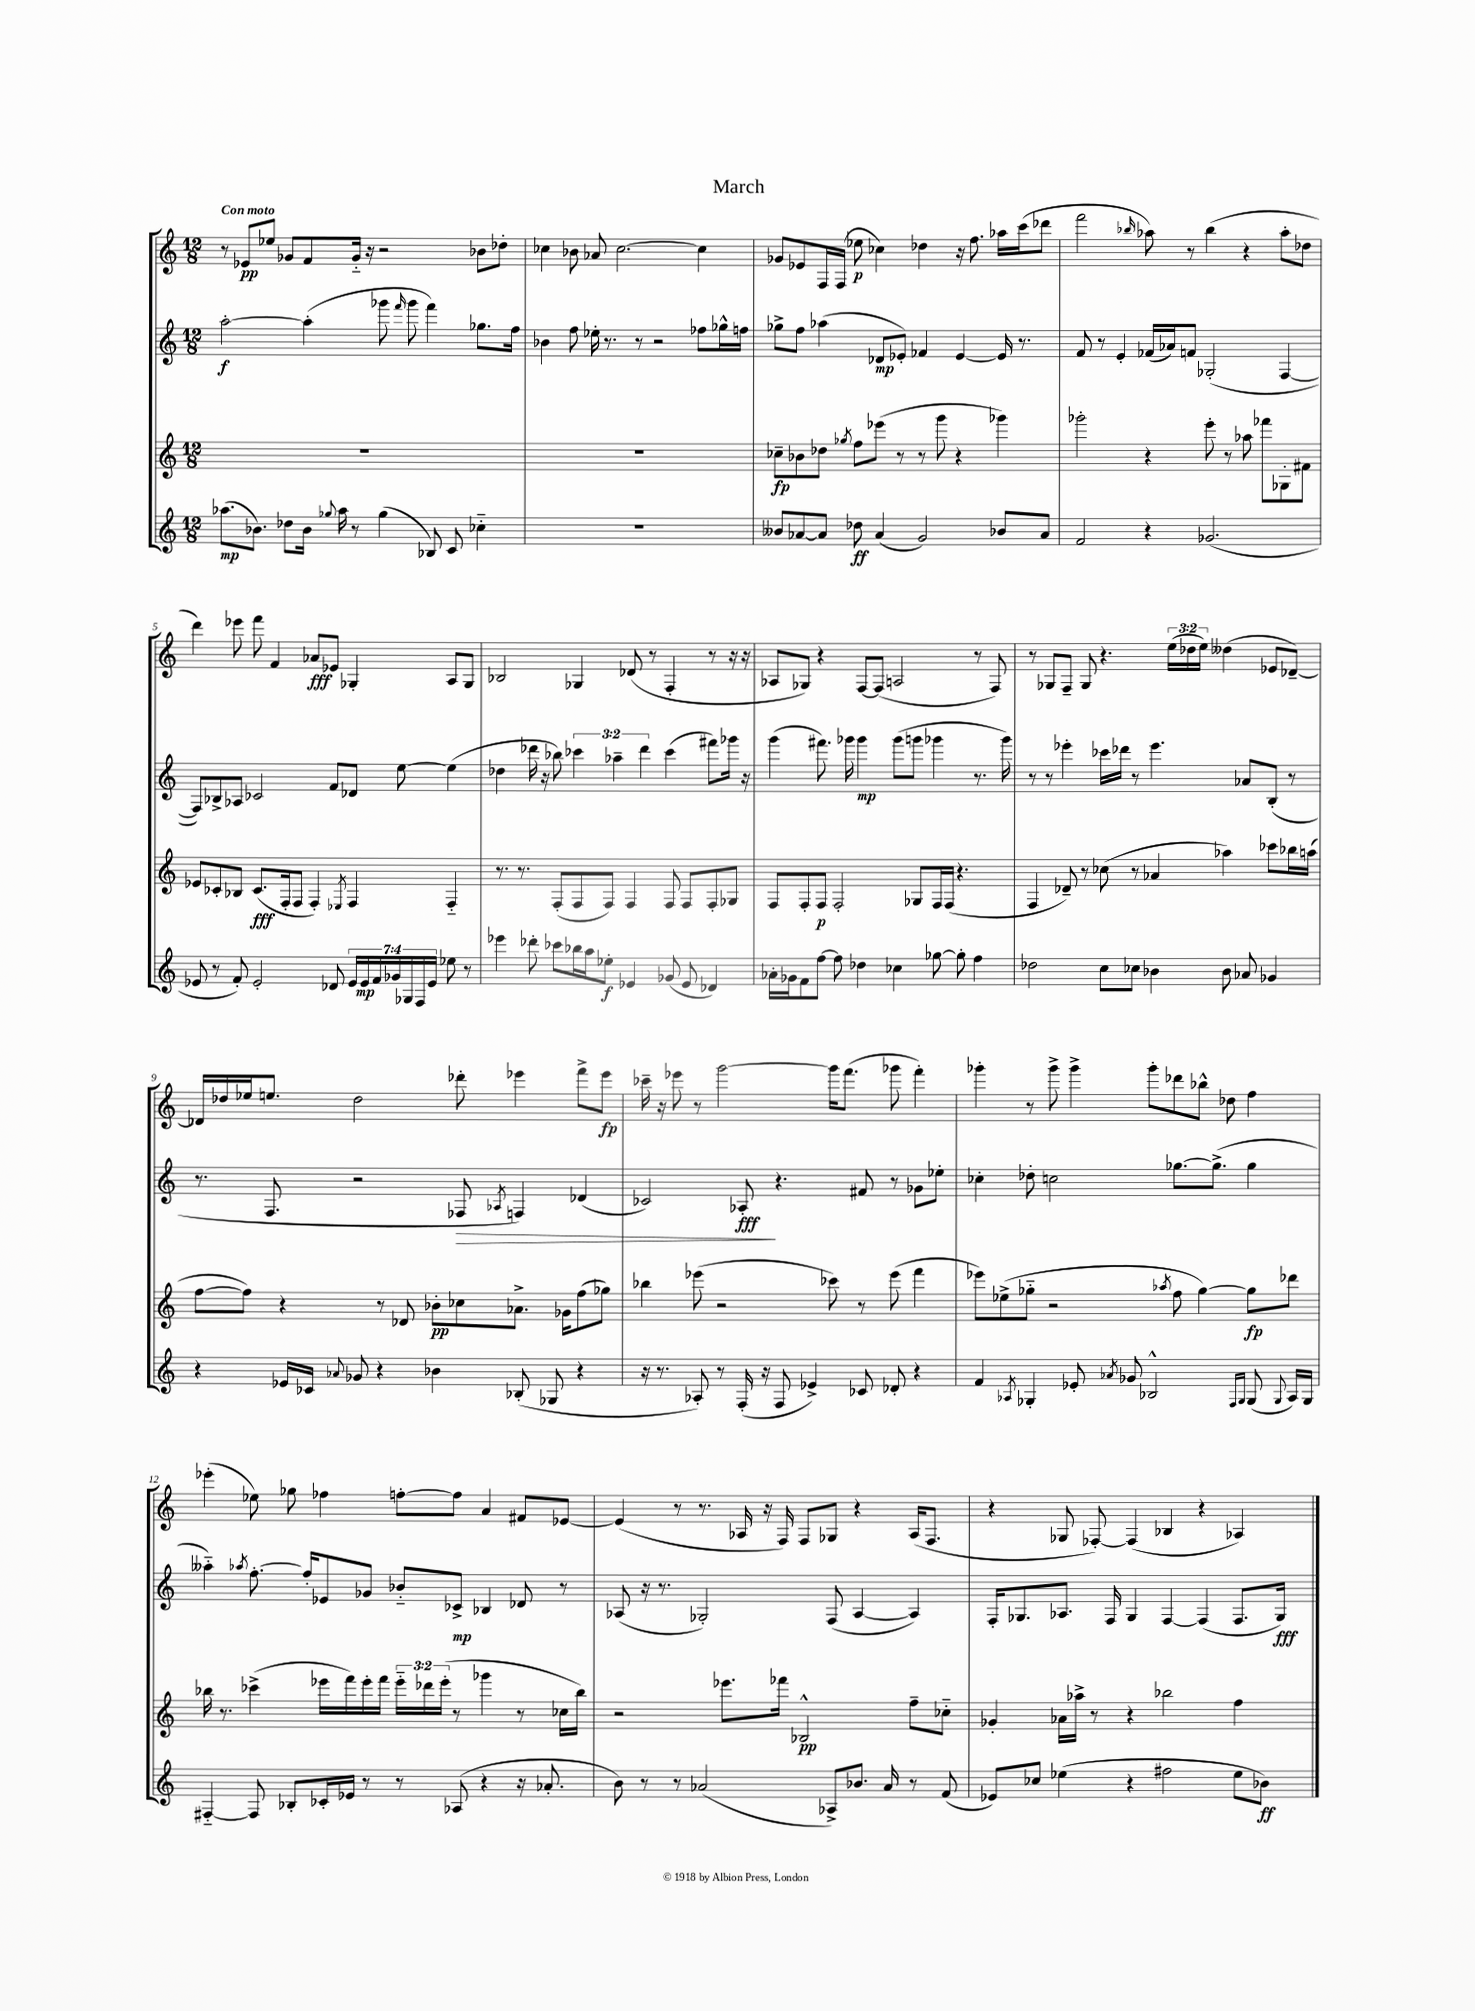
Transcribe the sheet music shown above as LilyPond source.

\header { title = "March" }
<<
\new StaffGroup <<
\new Staff = "s0" {
    \clef treble \key c \major \numericTimeSignature \time 12/8 \override Staff.TupletNumber.text = #tuplet-number::calc-fraction-text \tempo "Con moto"
    \autoBeamOff r8 ees'8[\pp ees''8] ges'8[ f'8 ges'16]-_ r16 r2 bes'8[ des''8]-. |
    ces''4 bes'8 aes'8 ces''2.~ ces''4 |
    ges'8[ ees'8 f16 f16]( ees''8\p ces''4) des''4 r16 f''8. aes''16[ c'''16( des'''8] |
    f'''2 \grace { bes''16 } aes''8) r8 bes''4( r4 aes''8[-. des''8] |
    d'''4) ees'''8 f'''8 f'4 aes'8[\fff ees'8] ges4-. a8[ ges8] |
    bes2 ges4 des'8( r8 f4-. r8 r16 r16 |
    aes8[ ges8]) r4 f8[~ f8]( a2 r8 f8) |
    r8 ges8[ f8]-- ges8 r4. \tuplet 3/2 { e''16[( des''16 e''16]) } deses''4( ees'8[ des'8]~--) |
    des'16[ des''16 ees''16 e''8.] des''2 des'''8-. ees'''4 f'''8[-> ees'''8]\fp |
    ces'''16-- r16 ees'''8 r8 g'''2~ g'''16[ f'''8.]( ges'''8 f'''4-.) |
    ges'''4-. r8 ges'''8-> ges'''4-> ges'''8[-. des'''8 bes''8]-^ des''8 f''4 |
    ees'''4-.( ees''8) ges''8 fes''4 f''8[~-. f''8] a'4 fis'8[ ees'8]~ |
    ees'4( r8 r8. aes16 r16 f16) f8[ ges8] r4 aes16[( f8.] |
    r4 ges8 fes8~-.) fes4( bes4 r4 aes4) \bar "|." |
}
\new Staff = "s1" {
    \clef treble \key c \major \numericTimeSignature \time 12/8 \override Staff.TupletNumber.text = #tuplet-number::calc-fraction-text
    \autoBeamOff a''2~-.\f a''4-.( ges'''8 \grace { f'''16 } ges'''8 f'''4) ges''8.[ f''16] |
    bes'4 f''8 ees''16-. r8. r8 r2 fes''8[ ges''16-^ f''16] |
    ges''8[-> f''8] aes''4( des'8[\mp ees'8]-.) fes'4 ees'4~ ees'16 r8. |
    f'8 r8 e'4-. fes'16[( aes'16) f'8] ges2-.( f4~ |
    f8[) bes8-> aes8] ces'2 f'8[ des'8] e''8~ e''4( |
    des''4 des'''16 r16 bes''8) \tuplet 3/2 { ces'''4 aes''4-- des'''4 } ces'''4( fis'''8[) ges'''16] r16 |
    g'''4( fis'''8.) ges'''16 ges'''4\mp ges'''8[( g'''8] ges'''4 r8. ges'''16) |
    r8 r8 ees'''4-. ces'''16[ des'''16] r8 ees'''4. aes'8[ b8]-.( r8 |
    r8. f8. r2 fes8\> \acciaccatura { aes8 } f4) des'4( |
    ces'2) aes8-.\fff\! r4. fis'8 r8 ges'8[ ees''8]-. |
    ces''4-. des''8-. c''2 ges''8.[~ ges''8.]->( ges''4 |
    aeses''4-_) \acciaccatura { aes''8 } f''8.~-. f''16[-. ees'8 ges'8] bes'8[-_ ces'8]->\mp bes4 des'8 r8 |
    aes8( r16 r8. ges2-.) f8( aes4~ aes4) |
    f16[-. ges8. aes8.] f16 ges4 f4~ f4( f8.[ ges16]\fff) \bar "|." |
}
\new Staff = "s2" {
    \clef treble \key c \major \numericTimeSignature \time 12/8 \override Staff.TupletNumber.text = #tuplet-number::calc-fraction-text
    \autoBeamOff R1. |
    R1. |
    ces''8[--\fp bes'8 des''8] \acciaccatura { ges''8 } f''8[ ees'''8]( r8 r8 g'''8 r4 ges'''4) |
    ges'''2-. r4 e'''8-. r8 aes''8 fes'''8[ ges8-. fis'8] |
    ees'8[ ces'8-. bes8] ces'8.[\fff( f16-. f8] f4-.) \acciaccatura { ees8 } f4 f4-_ |
    r8. r8. f8[-.( f8 f8]) f4 f8 f8[ f8-. ges8] |
    f8[ f8-. f8]\p f2-. ges8[ f16 f16]( r4. |
    f4 des'8--) r8 ces''8( r8 aes'4 aes''4) ces'''8[ bes''16 a''16]( |
    f''8[~ f''8]) r4 r8 des'8 bes'8[-.\pp ces''8 aes'8.]-> ges'16[ f''8( ges''8]) |
    bes''4 ees'''8( r2 ces'''8) r8 ees'''8( f'''4 |
    ees'''8[) ees''8->( ges''8]-_ r2 \acciaccatura { aes''8 } f''8 ges''4~) ges''8[\fp des'''8] |
    bes''16 r8. ces'''4->( ees'''16[ f'''16) ees'''16-. f'''16] \tuplet 3/2 { ees'''16[-_ des'''16 ees'''16]-.( } r8 ges'''4 r8 ces''16[ bes''16]) |
    r2 ees'''8.[ fes'''16] bes2-^\pp f''8[-- ces''8]-_ |
    ges'4-. aes'16[ aes''16]-> r8 r4 bes''2 f''4 \bar "|." |
}
\new Staff = "s3" {
    \clef treble \key c \major \numericTimeSignature \time 12/8 \override Staff.TupletNumber.text = #tuplet-number::calc-fraction-text
    \autoBeamOff aes''8.[\mp( bes'8.]) des''8[ bes'16] \appoggiatura { ges''8 } aes''16 r8 ges''4( bes8) c'8 ces''4-_ |
    R1. |
    beses'8[ aes'8~ aes'8] des''8\ff aes'4( g'2) bes'8[ aes'8] |
    f'2 r4 ges'2.( |
    ees'8 r8 f'8-.) ees'2-. des'8 \tuplet 7/4 { ees'16[ ees'16\mp f'16 ges'16 ges16 f16 ees'16] } ees''8 r8 |
    ees'''4 des'''8-. ces'''8[ bes''16 a''16 ees''8]-.\f ees'4 ges'8( ees'8 des'4) |
    aes'16[-. ges'16 f'8 f''8]~ f''8 des''4 ces''4 ges''8~ ges''8-. f''4 |
    des''2 c''8[ ces''8] bes'4 bes'8 aes'8 ges'4 |
    r4 ees'16[ ces'16] \appoggiatura { aes'8 } ges'8 r4 bes'4 bes8-.( ges8 r4 |
    r16 r8. aes8-.) r8 f16-.( r16 f8 ees'4->) ces'8 des'8-. r4 |
    f'4 \acciaccatura { aes8 } ges4-. ees'8-. \acciaccatura { aes'8 } ges'8 bes2-^ \grace { f16[ ges16] } ges8( \appoggiatura { ges8 } aes16[) ges16] |
    fis4~-_ fis8 bes8[-. ces'16-. ees'16] r8 r8 aes8( r4 r16 aes'8.-. |
    b'8) r8 r8 aes'2( aes8[->) bes'8.] aes'16 r8 f'8( |
    ees'8[) ces''8] ees''4( r4 fis''2 ees''8[ bes'8]\ff) \bar "|." |
}
>>
>>
